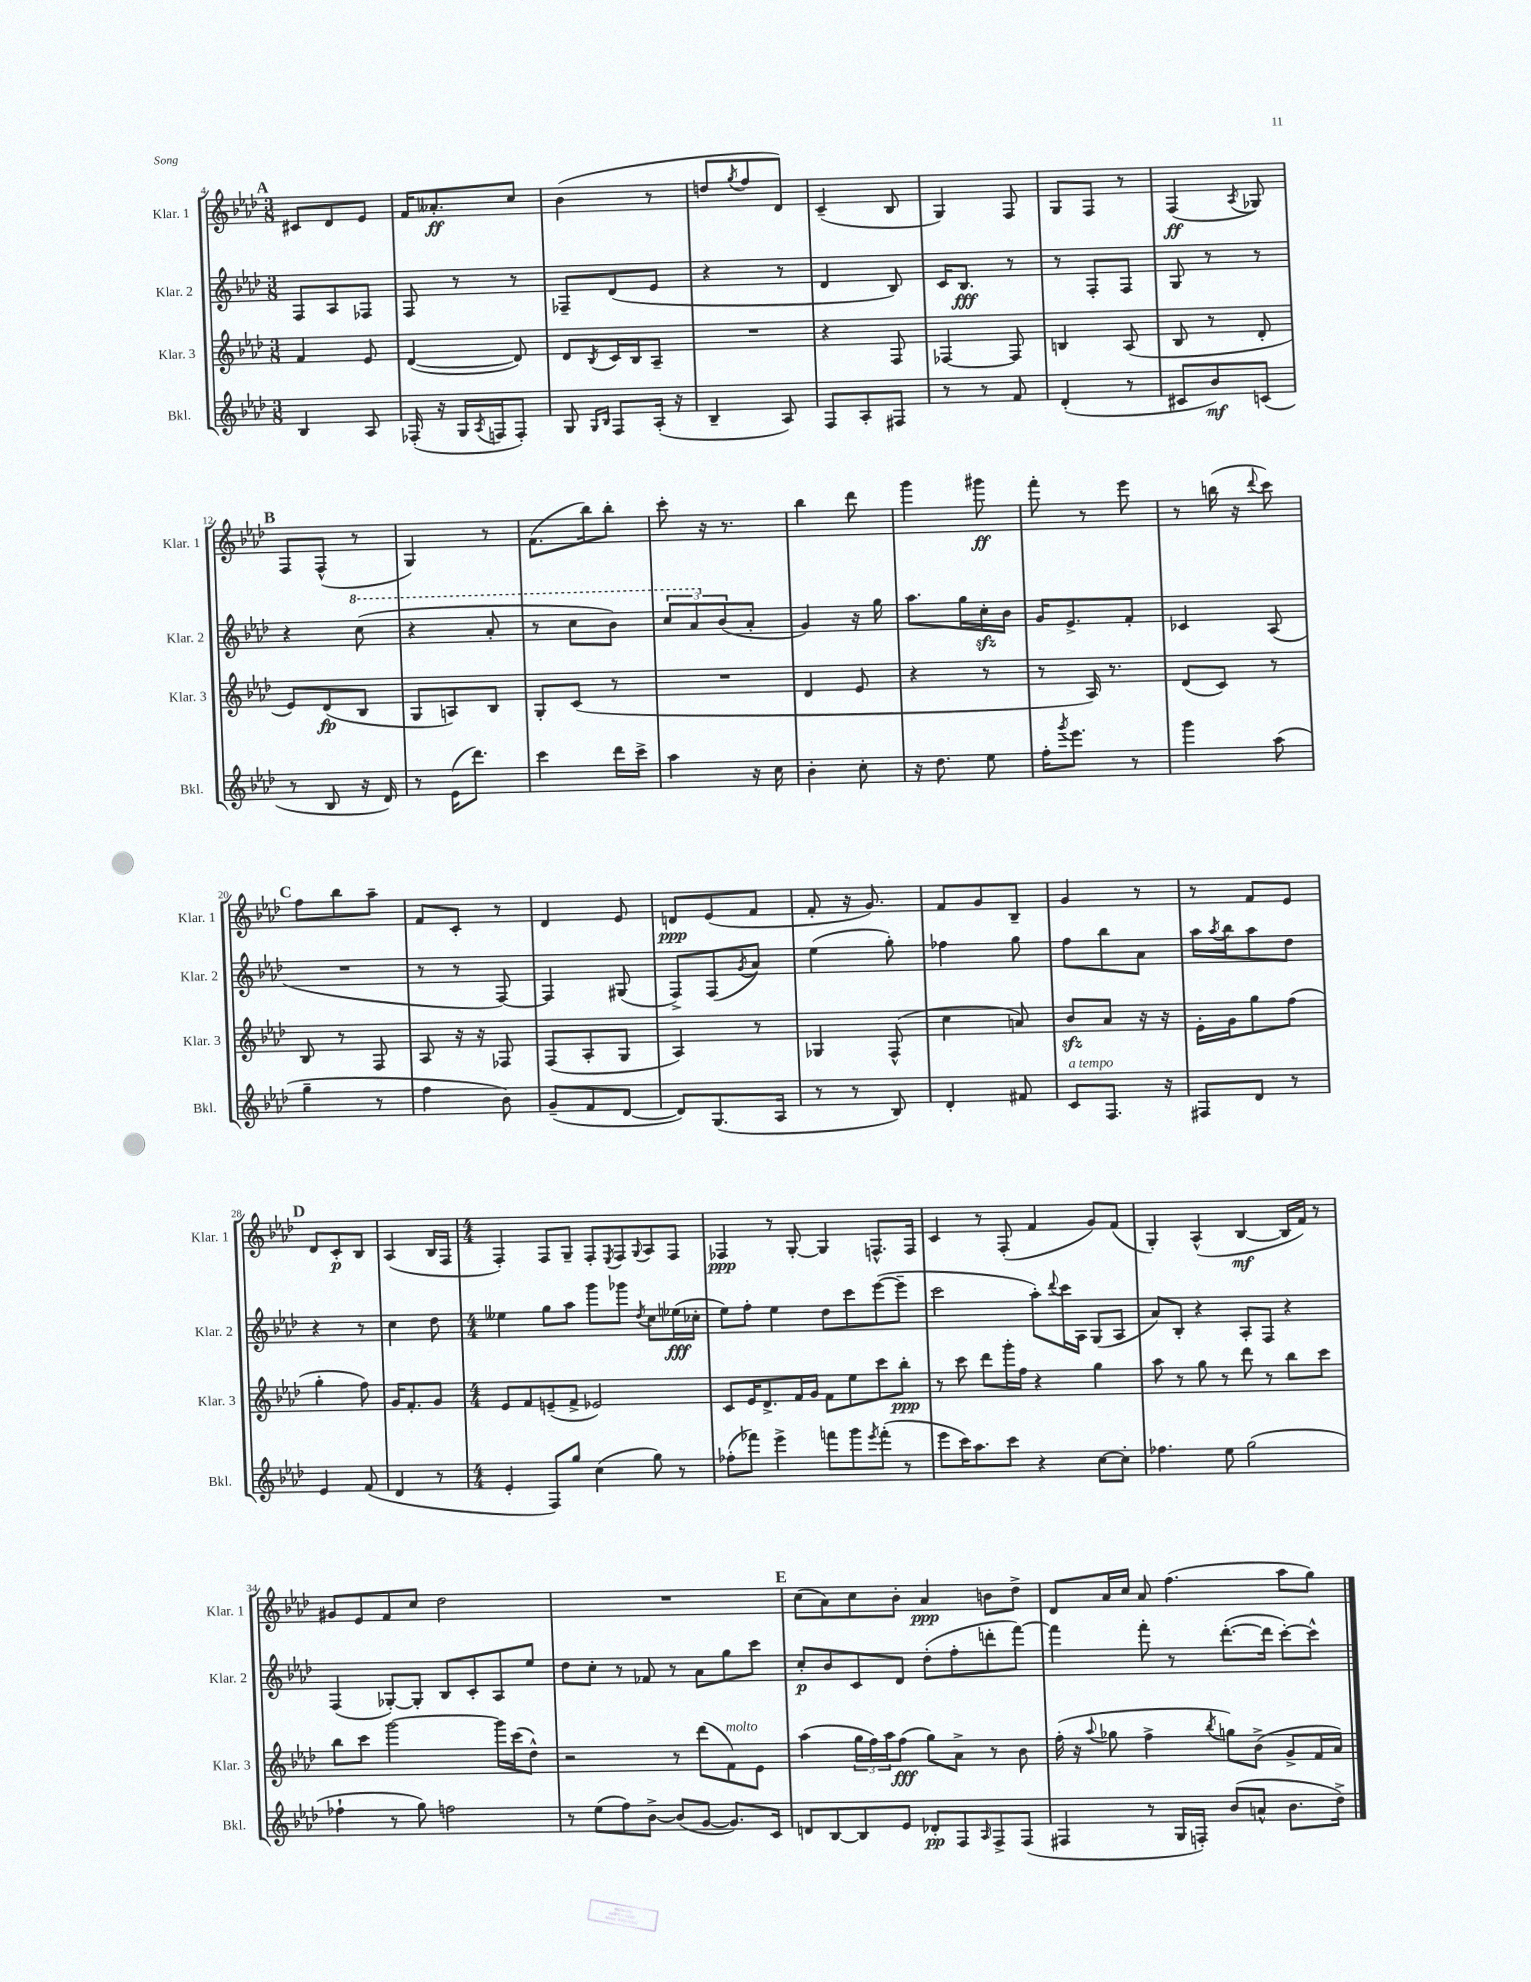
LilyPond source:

<<
\new StaffGroup <<
\new Staff = "s0" \with { instrumentName = "Klar. 1" shortInstrumentName = "Klar. 1" } {
    \clef treble \key aes \major \numericTimeSignature \time 3/8
    \mark \markup { \bold "A" } cis'8 des'8 ees'8 |
    f'16 aeses'8.-.\ff c''8 |
    bes'4( r8 |
    d''8 \acciaccatura { g''8 } f''8 des'8) |
    c'4--( bes8 |
    g4) f8 |
    g8 f8 r8 |
    f4\ff( \acciaccatura { aes8 } ges8) |
    \mark \markup { \bold "B" } f8 f8-^( r8 |
    g4) r8 |
    f'8.( bes''16) bes''8-. |
    c'''8-. r16 r8. |
    bes''4 des'''8 |
    g'''4 gis'''8\ff |
    f'''8-. r8 ees'''8 |
    r8 b''16( r16 \appoggiatura { des'''8 } c'''8) |
    \mark \markup { \bold "C" } f''8 bes''8 aes''8-- |
    f'8 c'8-. r8 |
    des'4 ees'8 |
    d'8\ppp ees'8( f'8 |
    f'8-. r16 g'8.) |
    f'8 g'8 bes8-- |
    g'4 r8 |
    r8 f'8 ees'8 |
    \mark \markup { \bold "D" } des'8 c'8-.\p bes8 |
    aes4( bes16 f16 |
    \numericTimeSignature \time 4/4 f4-.) f8 g8-- f8-. \acciaccatura { ees8 } f8 \appoggiatura { g8 } aes8 f8 |
    fes4\ppp r8 g8~-. g4 f8.-^ f16 |
    c'4 r8 f8-.( f'4 g'8) f'8( |
    g4-.) aes4-^( bes4~\mf bes16 f'16) r8 |
    gis'8 ees'8 f'8 c''8 des''2 |
    R1 |
    \mark \markup { \bold "E" } c''8( aes'8) c''8 bes'8-. aes'4\ppp b'8 des''8-> |
    des'8 aes'16 c''16 aes'8 f''4.( aes''8 g''8) \bar "|." |
}
\new Staff = "s1" \with { instrumentName = "Klar. 2" shortInstrumentName = "Klar. 2" } {
    \clef treble \key aes \major \numericTimeSignature \time 3/8
    \mark \markup { \bold "A" } f8 aes8 fes8 |
    f8 r8 r8 |
    fes8-- des'8( ees'8 |
    r4 r8 |
    des'4 bes8) |
    c'16 bes8.\fff r8 |
    r8 f8-. f8 |
    g8 r8 r8 |
    \mark \markup { \bold "B" } r4 \ottava #1 c'''8( |
    r4 aes''8-. |
    r8 c'''8 bes''8) |
    \tuplet 3/2 { c'''8 aes''8 \ottava #0 bes'8( } aes'8-. |
    g'4) r16 g''16 |
    aes''8. g''16 c''16-.\sfz bes'16 |
    g'16 ees'8.-> f'8-. |
    ces'4 aes8( |
    \mark \markup { \bold "C" } R4. |
    r8 r8 f8~) |
    f4 gis8( |
    f8->) f8( \acciaccatura { g'8 } aes'8) |
    ees''4( g''8-.) |
    fes''4 g''8 |
    f''8 bes''8 aes'8 |
    aes''16 \acciaccatura { aes''8 } bes''16 aes''8 des''8 |
    \mark \markup { \bold "D" } r4 r8 |
    c''4 des''8 |
    \numericTimeSignature \time 4/4 eeses''4 g''8 aes''8 g'''8 ges'''8 \acciaccatura { des''8 } c''8 ees''16\fff( ces''16-. |
    ees''8) f''8-. ees''4 des''8 c'''8 ees'''8~( ees'''8-- |
    c'''2 aes''8-.) \appoggiatura { des'''8 } c'''16 aes16 g8( aes8 |
    aes'8) bes8-. r4 aes8-. f8 r4 |
    f4( ges8~-.) ges8-. bes8 c'8-. aes8 ees''8 |
    des''8 c''8-. r8 fes'8 r8 aes'8 g''8 c'''8 |
    \mark \markup { \bold "E" } c''8-.\p bes'8 c'8 des'8 des''8-.( f''8-. d'''8-. f'''8~) |
    f'''4 f'''8-. r8 des'''8.~-.( des'''16 c'''8~-.) c'''8-^ \bar "|." |
}
\new Staff = "s2" \with { instrumentName = "Klar. 3" shortInstrumentName = "Klar. 3" } {
    \clef treble \key aes \major \numericTimeSignature \time 3/8
    \mark \markup { \bold "A" } f'4 ees'8 |
    des'4~( des'8) |
    des'8 \acciaccatura { bes8 } c'16 bes16 aes8-- |
    R4. |
    r4 f8 |
    fes4~ fes8 |
    b4 aes8( |
    bes8 r8 des'8-. |
    \mark \markup { \bold "B" } ees'8) des'8\fp( bes8 |
    g8 a8) bes8 |
    g8-. c'8( r8 |
    R4. |
    des'4 ees'8 |
    r4 r8 |
    r8 aes16) r8. |
    des'8( c'8) r8 |
    \mark \markup { \bold "C" } bes8 r8 f8 |
    aes8 r16 r16 fes8 |
    f8( aes8-. g8 |
    aes4) r8 |
    ges4 f8-^( |
    c''4 a'8) |
    bes'8\sfz aes'8 r16 r16 |
    ees'16-. g'16 g''8 f''8( |
    \mark \markup { \bold "D" } g''4-. f''8) |
    g'16 f'8.-. g'8 |
    \numericTimeSignature \time 4/4 ees'8 f'8 e'8--( f'8-> ees'2) |
    c'8 ees'16 des'8.-> f'16 g'16 f'8 ees''8 c'''8 bes''8-.\ppp |
    r8 c'''8 des'''8 g'''16-. f''16 r4 g''4 |
    aes''8 r8 g''8 r8 des'''8 r8 bes''8 c'''8 |
    bes''8 c'''8 g'''2~ g'''16 c'''16( des''8-^) |
    r2 r8 des'''8( f'8^\markup { \italic "molto" }) ees'8 |
    \mark \markup { \bold "E" } aes''4( \tuplet 3/2 { g''16 f''16) aes''16 } f''8\fff( g''8) aes'8-> r8 bes'8 |
    f''16-.( r16 \appoggiatura { aes''8 } ges''8 f''4-> \acciaccatura { bes''8 } g''8) bes'8->( g'8-> f'16 aes'16) \bar "|." |
}
\new Staff = "s3" \with { instrumentName = "Bkl." shortInstrumentName = "Bkl." } {
    \clef treble \key aes \major \numericTimeSignature \time 3/8
    \mark \markup { \bold "A" } bes4 aes8 |
    fes16-.( r16 g16 \acciaccatura { aes8 } f16 f8-.) |
    g8 \grace { g16 bes16 } f8 aes16-.( r16 |
    bes4-- aes8) |
    f8 aes8-. fis8 |
    r8 r8 f'8 |
    des'4-.( r8 |
    cis'8 bes'8\mf) c'8( |
    \mark \markup { \bold "B" } r8 bes8 r16 des'16) |
    r8 ees'16( des'''8.) |
    c'''4 des'''16 c'''16-> |
    aes''4 r16 c''16 |
    bes'4-. c''8-. |
    r16 des''8. ees''8 |
    f''16-. \acciaccatura { g'''8 } ees'''8. r8 |
    g'''4 aes''8( |
    \mark \markup { \bold "C" } g''4-- r8 |
    f''4 bes'8) |
    g'8--( f'8 des'8~ |
    des'8) g8.( aes16 |
    r8 r8 bes8) |
    des'4-. fis'8 |
    c'8^\markup { \italic "a tempo" } f8. r16 |
    fis8 des'8 r8 |
    \mark \markup { \bold "D" } ees'4 f'8( |
    des'4 r8 |
    \numericTimeSignature \time 4/4 ees'4-. f8) g''8 c''4( g''8) r8 |
    fes''8-.( fes'''8) ees'''4-> f'''8 g'''8 \acciaccatura { ees'''8 } f'''8-.( r8 |
    ees'''8 c'''16) aes''8. c'''8 r4 c''8~ c''8-. |
    fes''4. ees''8 g''2( |
    fes''4-! r8 g''8) f''2 |
    r8 ees''8( f''8) bes'8~-> bes'8( g'8~ g'8.) c'16 |
    \mark \markup { \bold "E" } d'8 bes8~ bes8 ees'8 des'8-.\pp f8 \grace { aes16 } f8-> f8( |
    fis4 r8 g16 f16-.) bes'8( a'8-^ bes'8. des''16->) \bar "|." |
}
>>
>>
\layout { \context { \Score currentBarNumber = #4 } }
